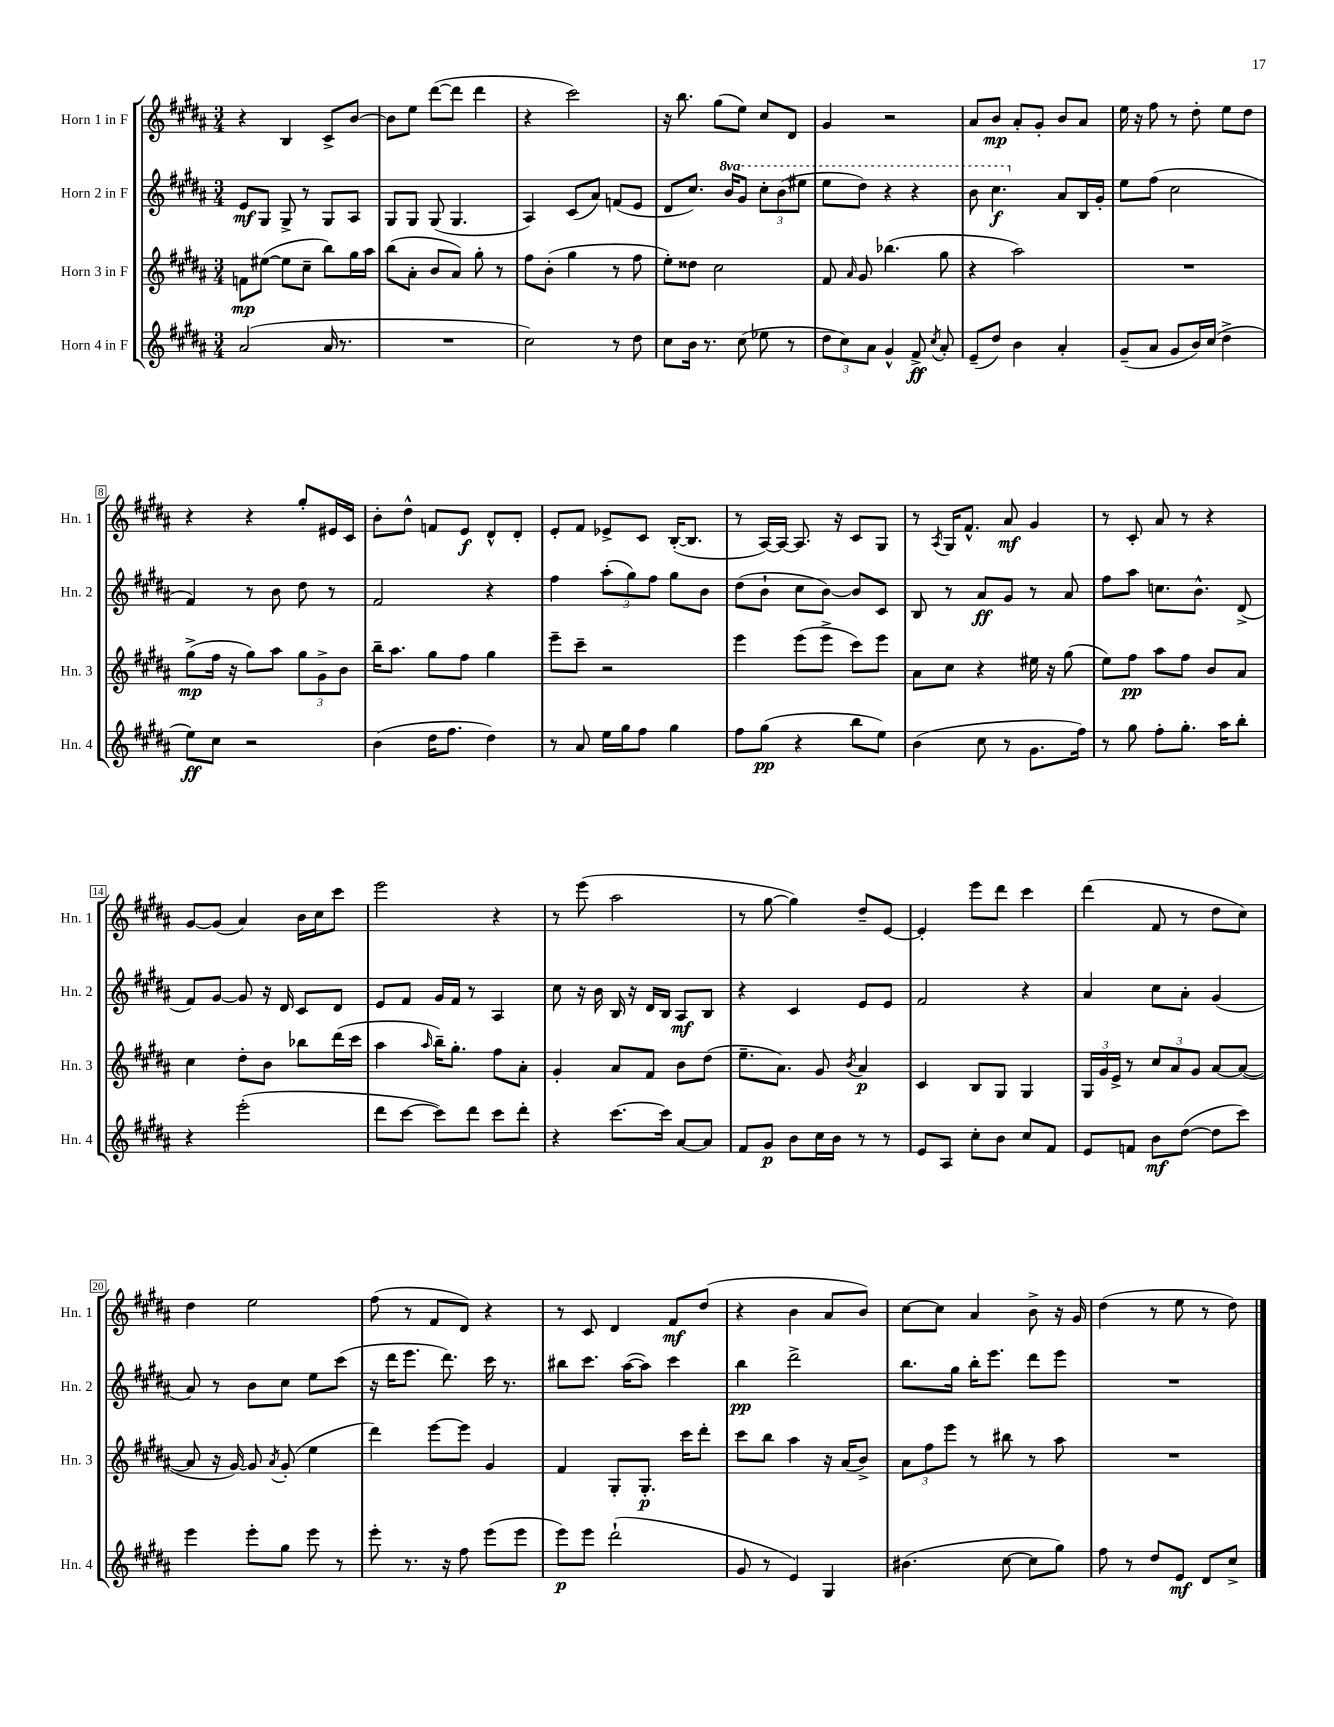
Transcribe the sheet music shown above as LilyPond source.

<<
\new StaffGroup <<
\new Staff = "s0" \with { instrumentName = "Horn 1 in F" shortInstrumentName = "Hn. 1" } {
    \clef treble \key b \major \numericTimeSignature \time 3/4
    \autoBeamOff r4 b4 cis'8[-> b'8]~ |
    b'8[ e''8] dis'''8[~( dis'''8] dis'''4 |
    r4 cis'''2) |
    r16 b''8. gis''8[( e''8]) cis''8[ dis'8] |
    gis'4 r2 |
    ais'8[ b'8]\mp ais'8[-. gis'8]-. b'8[ ais'8] |
    e''16 r16 fis''8 r8 dis''8-. e''8[ dis''8] |
    r4 r4 gis''8[-. eis'16 cis'16] |
    b'8[-. dis''8]-^ f'8[ e'8]\f dis'8[-^ dis'8]-. |
    e'8[-. fis'8] ees'8[-> cis'8] b16[~-.( b8.] |
    r8 ais16[~) ais16]~ ais8. r16 cis'8[ gis8] |
    r8 \acciaccatura { ais8 } gis16[ fis'8.]-^ ais'8\mf gis'4 |
    r8 cis'8-. ais'8 r8 r4 |
    gis'8[~ gis'8]( ais'4) b'16[ cis''16 cis'''8] |
    e'''2 r4 |
    r8 e'''8( ais''2 |
    r8 gis''8~ gis''4) dis''8[-- e'8]~ |
    e'4-. e'''8[ dis'''8] cis'''4 |
    dis'''4( fis'8 r8 dis''8[ cis''8]) |
    dis''4 e''2 |
    fis''8( r8 fis'8[ dis'8]) r4 |
    r8 cis'8 dis'4 fis'8[\mf dis''8]( |
    r4 b'4 ais'8[ b'8]) |
    cis''8[~ cis''8] ais'4 b'8-> r16 gis'16 |
    dis''4( r8 e''8 r8 dis''8) \bar "|." |
}
\new Staff = "s1" \with { instrumentName = "Horn 2 in F" shortInstrumentName = "Hn. 2" } {
    \clef treble \key b \major \numericTimeSignature \time 3/4 \set Staff.ottavationMarkups = #ottavation-simple-ordinals
    \autoBeamOff e'8[\mf gis8] gis8-> r8 gis8[ ais8] |
    gis8[ gis8] gis8( gis4. |
    ais4) cis'8[( ais'8]) f'8[( e'8] |
    dis'8[ cis''8.]) \ottava #1 b''16[ gis''8] \tuplet 3/2 { cis'''8[-. b''8( eis'''8] } |
    e'''8[ dis'''8]) r4 r4 |
    b''8 cis'''4.\f \ottava #0 ais'8[ b16 gis'16]-. |
    e''8[ fis''8]( cis''2 |
    fis'4) r8 b'8 dis''8 r8 |
    fis'2 r4 |
    fis''4 \tuplet 3/2 { ais''8[-.( gis''8) fis''8] } gis''8[ b'8] |
    dis''8[( b'8]-! cis''8[ b'8]~) b'8[ cis'8] |
    b8 r8 ais'8[\ff gis'8] r8 ais'8 |
    fis''8[ ais''8] c''8.[ b'8.]-^ dis'8->( |
    fis'8[) gis'8]~ gis'8 r16 dis'16 cis'8[ dis'8] |
    e'8[ fis'8] gis'16[ fis'16] r8 ais4 |
    cis''8 r16 b'16 b16 r16 dis'16[ b16] ais8[\mf b8] |
    r4 cis'4 e'8[ e'8] |
    fis'2 r4 |
    ais'4 cis''8[ ais'8]-. gis'4( |
    ais'8) r8 b'8[ cis''8] e''8[ cis'''8]( |
    r16 dis'''16[ e'''8.] dis'''8.) cis'''16 r8. |
    bis''8[ cis'''8.] ais''16[~( ais''8]) cis'''4 |
    b''4\pp dis'''2-> |
    b''8.[ gis''16] b''16[-. e'''8.] dis'''8[ e'''8] |
    R2. \bar "|." |
}
\new Staff = "s2" \with { instrumentName = "Horn 3 in F" shortInstrumentName = "Hn. 3" } {
    \clef treble \key b \major \numericTimeSignature \time 3/4
    \autoBeamOff f'8[\mp eis''8]~( eis''8[ cis''8]-- b''8[) gis''16 ais''16] |
    b''8[( ais'8]-. b'8[ ais'8]) gis''8-. r8 |
    fis''8[ b'8]-.( gis''4 r8 fis''8 |
    e''8[-.) disis''8] cis''2 |
    fis'8 \grace { ais'16 } gis'8 bes''4.( gis''8 |
    r4 ais''2) |
    R2. |
    gis''8[->\mp( fis''16] r16 gis''8[) ais''8] \tuplet 3/2 { gis''8[ gis'8-> b'8] } |
    b''16[-- ais''8.] gis''8[ fis''8] gis''4 |
    e'''8[-- cis'''8]-- r2 |
    e'''4 e'''8[( e'''8]-> cis'''8[) e'''8] |
    ais'8[ cis''8] r4 eis''16 r16 gis''8( |
    e''8[) fis''8]\pp ais''8[ fis''8] b'8[ ais'8] |
    cis''4 dis''8[-. b'8] bes''8[ dis'''16( cis'''16] |
    ais''4 \grace { ais''16 } b''16[--) gis''8.]-. fis''8[ ais'8]-. |
    gis'4-. ais'8[ fis'8] b'8[ dis''8]( |
    e''8.[-- ais'8.]) gis'8 \acciaccatura { b'8 } ais'4\p |
    cis'4 b8[ gis8] gis4 |
    \tuplet 3/2 { gis16[ gis'16 e'16]-> } r8 \tuplet 3/2 { cis''8[ ais'8 gis'8] } ais'8[~ ais'8]~( |
    ais'8 r16 gis'16~) gis'8 \acciaccatura { ais'8 } gis'8-.( e''4 |
    dis'''4) e'''8[~ e'''8] gis'4 |
    fis'4 gis8[-. gis8.]-.\p cis'''16[ dis'''8]-. |
    cis'''8[ b''8] ais''4 r16 ais'16[( b'8]->) |
    \tuplet 3/2 { ais'8[ fis''8 e'''8] } r8 bis''8 r8 ais''8 |
    R2. \bar "|." |
}
\new Staff = "s3" \with { instrumentName = "Horn 4 in F" shortInstrumentName = "Hn. 4" } {
    \clef treble \key b \major \numericTimeSignature \time 3/4
    \autoBeamOff ais'2( ais'16 r8. |
    R2. |
    cis''2) r8 dis''8 |
    cis''8[ b'16] r8. cis''8( ees''8 r8 |
    \tuplet 3/2 { dis''8[ cis''8) ais'8] } gis'4-^ fis'8->\ff \acciaccatura { cis''8 } ais'8-. |
    e'8[--( dis''8]) b'4 ais'4-. |
    gis'8[--( ais'8] gis'8[ b'16) cis''16]( dis''4-> |
    e''8[\ff) cis''8] r2 |
    b'4( dis''16[ fis''8.] dis''4) |
    r8 ais'8 e''16[ gis''16 fis''8] gis''4 |
    fis''8[ gis''8]\pp( r4 b''8[ e''8]) |
    b'4( cis''8 r8 gis'8.[ fis''16]) |
    r8 gis''8 fis''8[-. gis''8.]-. ais''16[ b''8]-. |
    r4 e'''2-.( |
    dis'''8[ cis'''8]~ cis'''8[) dis'''8] cis'''8[ dis'''8]-. |
    r4 cis'''8.[~ cis'''16] ais'8[~ ais'8] |
    fis'8[ gis'8]\p b'8[ cis''16 b'16] r8 r8 |
    e'8[ ais8] cis''8[-. b'8] cis''8[ fis'8] |
    e'8[ f'8] b'8[\mf dis''8]~( dis''8[ cis'''8]) |
    e'''4 e'''8[-. gis''8] e'''8 r8 |
    e'''8-. r8. r16 fis''8 e'''8[( e'''8] |
    e'''8[\p) e'''8] dis'''2-!( |
    gis'8 r8 e'4) gis4 |
    bis'4.( cis''8~ cis''8[ gis''8]) |
    fis''8 r8 dis''8[ e'8]\mf dis'8[ cis''8]-> \bar "|." |
}
>>
>>
\layout { \context { \Score \override BarNumber.stencil = #(make-stencil-boxer 0.1 0.3 ly:text-interface::print) } }
